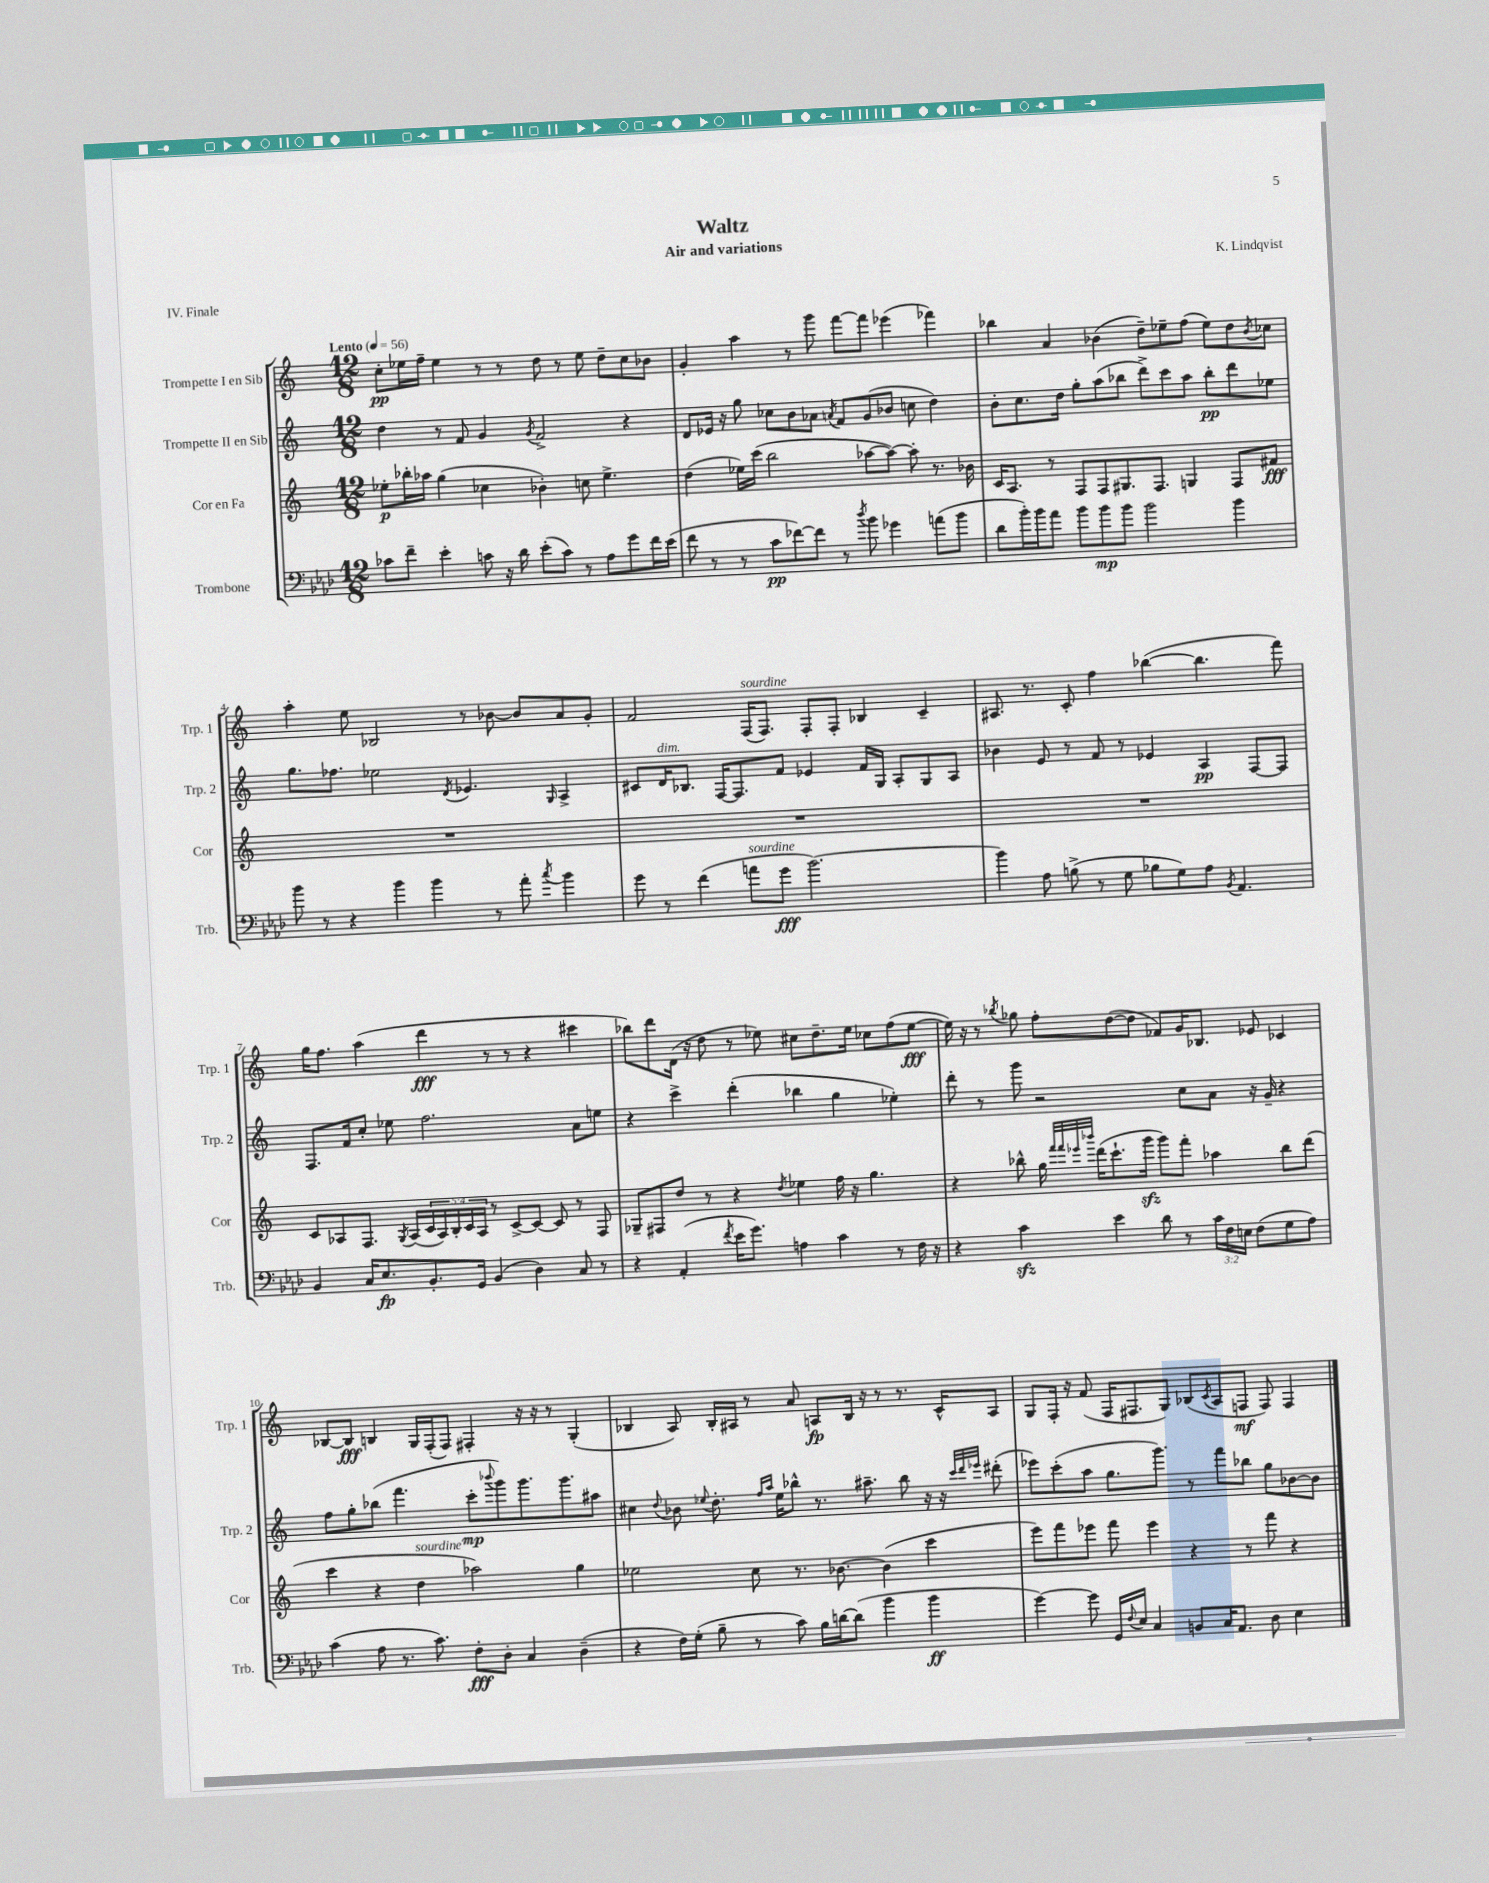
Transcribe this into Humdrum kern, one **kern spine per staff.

**kern	**kern	**kern	**kern
*staff4	*staff3	*staff2	*staff1
*clefF4	*clefG2	*clefG2	*clefG2
*k[b-e-a-d-]	*k[]	*k[]	*k[]
*M12/8	*M12/8	*M12/8	*M12/8
*MM56	*MM56	*MM56	*MM56
8c-	8ee-'	4dd	8cc'
8f~	16bb-'	.	16ee-
.	16aa-	.	16ff~
4e-'	(4gg	8r	4ee-
.	.	8f	.
8c	4cc-	4g	8r
16r	.	.	8r
16d-	.	.	.
.	.	8qg	.
(8e-'	4b-')	2f^	8dd
8c)	.	.	8r
8r	8cc	.	8ee-
8A-	4.ee-^	.	8dd~
8g	.	4r	8cc
16f	.	.	8b-
(16e-	.	.	.
=	=	=	=
8f	(4dd	8d	4g'
8r	.	16e-	.
.	.	16r	.
8r	16ee-)	8gg	4aa
.	(16ccc	.	.
8c	2bb	8cc-	.
[8f-)	.	8b	8r
8f-]	.	8a-	8ggg
.	.	8qa	.
8r	.	8f	[8fff
8qdd-	.	.	.
8b-	[8aa-	(8g	8fff]
4g-	8aa-_)	8b-	(4eee-
.	8aa-']	8cc	.
(8a	8.r	4dd)	4fff-)
8b-	.	.	.
.	16b-	.	.
=	=	=	=
8d-	16c	8b'	4bb-
.	8.A	.	.
16b-')	.	8.cc	.
16b-	.	.	.
8a-	8r	.	4a
.	.	16dd	.
8b-	8F	8gg'	.
8b-	8F	(8aa	(4b-
8b-	8.G#	8bb-	.
2b-	.	8ddd^)	8dd~)
.	8.F	.	.
.	.	8ccc	8ee-~
.	4G	8aa	(8ff
.	.	8bb-'	8ee-)
4b-	8F	8ddd	8dd
.	.	.	8qb-
.	8f#	8ee-	8cc-
=	=	=	=
8b-	1.r	8.gg	4aa'
8r	.	.	.
.	.	8.ff-	.
4r	.	.	8ee
.	.	2ee-	2B-
4b-	.	.	.
4b-	.	.	.
.	.	8qd	.
.	.	4.e-	8r
8r	.	.	[8b-
8a-'	.	.	8b-]
8qcc	.	16qqG	.
4b-	.	4A^	8a
.	.	.	8g'
=	=	=	=
8g	1.r	8c#	2f
8r	.	16d	.
.	.	8.B-	.
(4f	.	.	.
.	.	[16F	.
.	.	8.F]	.
8a	.	.	(16F
.	.	.	8.F)
8g	.	8f	.
[2.b-)	.	4e-	8F'
.	.	.	8F'
.	.	16f	4B-
.	.	16G	.
.	.	8A'	.
.	.	8G	4c~
.	.	8A	.
=	=	=	=
4b-]	1.r	4b-	8.A#
.	.	.	8.r
8A-	.	8e	.
(8B^	.	8r	8c'
8r	.	8f	4ff
8G	.	8r	.
8B-	.	4e-	([4bb-
8G)	.	.	.
8A-	.	4A	4.bb-]
8qBB-	.	.	.
4.AA-	.	.	.
.	.	[8F	.
.	.	8F]	8fff)
=	=	=	=
4BB-	8c	8.F	16gg
.	.	.	8.ff
.	8A-	.	.
.	.	16f	.
16C	8.F	8cc'	(4aa
8.E-	.	.	.
.	.	8ee-	.
.	8qG	.	.
.	(16A-	.	.
8.BB-'	20c	2.ff	4ddd
.	20A-)	.	.
.	20B'	.	.
.	20c	.	.
16GG	.	.	.
.	20A-	.	.
(4BB-	8r	.	8r
.	[8c^	.	8r
4D-)	8c_	.	4r
.	8c]	.	.
8C	8r	8a	4ccc#
8r	8F	8ee	.
=	=	=	=
4r	8G-~	4r	8bb-)
.	8F#	.	8ddd
(4AA-'	8dd	4ccc^	(16d
.	.	.	16r
.	8r	.	8dd
8qf	.	.	.
16e-	4r	(4ddd'	8r
8.g)	.	.	.
.	.	.	8ee-)
.	8qdd	.	.
4A	4ee-	4bb-	8cc#
.	.	.	8.dd~
4c	16ff	4gg	.
.	16r	.	16ee-
.	4.gg	.	8cc-
8r	.	4ee-')	(8ff
16F	.	.	[8ee-
16r	.	.	.
=	=	=	=
4r	4r	8ddd'	16ee-])
.	.	.	16r
.	.	8r	8r
.	.	.	8qbb-
4c	8bb-^^	8ggg	8gg-
.	16gg	2r	8ff'
.	32qqfff	.	.
.	32qqfff	.	.
.	32qqeee-	.	.
.	32qqbbb-	.	.
.	(16ddd	.	.
4e-	8.ccc`	.	([8dd
.	.	.	8dd]
.	16ggg	.	.
8d-	8ggg)	.	8f-)
8r	8fff'	8cc	16g
.	.	.	8.B-
24c	4aa-	8a	.
24F	.	.	.
24E	.	.	.
(8F	.	16r	8e-
.	.	16g~	.
8G	8bb-	4r	4c-
8A-)	(8ddd	.	.
=	=	=	=
(4c	4ccc	8ff	[8B-
.	.	8gg'	8B-]
8A-	4r	(8bb-	4B
8.r	.	4.fff	.
.	4dd	.	16G
8.c)	.	.	(16F'
.	.	.	8F)
8F'	2aa-)	8ccc'	4F#'
.	.	8qqbbb-	.
8D-'	.	8ggg)	.
4C	.	8.ggg	16r
.	.	.	16r
.	.	.	8r
.	.	8.ggg	.
(4D-~	4gg	.	(4G'
.	.	8aa#	.
=	=	=	=
4r	2ee-	4cc#	4B-
.	.	8qqdd	.
16F)	.	8b-	8A)
(16G'	.	.	.
.	.	8qqee-	.
8B-~	.	8.dd'	16B-'
.	.	.	16A#
8r	8cc	.	8r
.	.	16qqff	.
.	.	16qqaa	.
.	.	16ee-	.
8c)	8.r	8bb-^^	8a
16B-	.	8.r	8A
[16d	[8.b-	.	.
(8d]	.	.	16B-
.	.	8.aa#~	16r
4b-	(4b-]	.	8r
.	.	8bb-	8.r
4b-	4ccc	16r	.
.	.	16r	16c^^
.	.	32qqccc	.
.	.	32qqddd	.
.	.	32qqeee-	.
.	.	(8ddd#'	8A
=	=	=	=
[4g)	8eee)	8eee-)	8G
.	8fff	(8ccc'	16F'
.	.	.	16r
8g]	8eee-	8aa	(8f
16GG	8fff	8.gg	16F
8qqF	.	.	.
16E-	.	.	8.F#
4C	4eee-	.	.
.	.	8.ggg)	.
.	.	.	8G)
8BB	4r	8r	(8B-
.	.	.	8qc
16C	.	8fff	8A
8.AA-	.	.	.
.	8r	8bb-	8F
8D-	8fff	8gg	8F)
4E-	4r	[8b-	4F
.	.	8b-]	.
==	==	==	==
*-	*-	*-	*-
